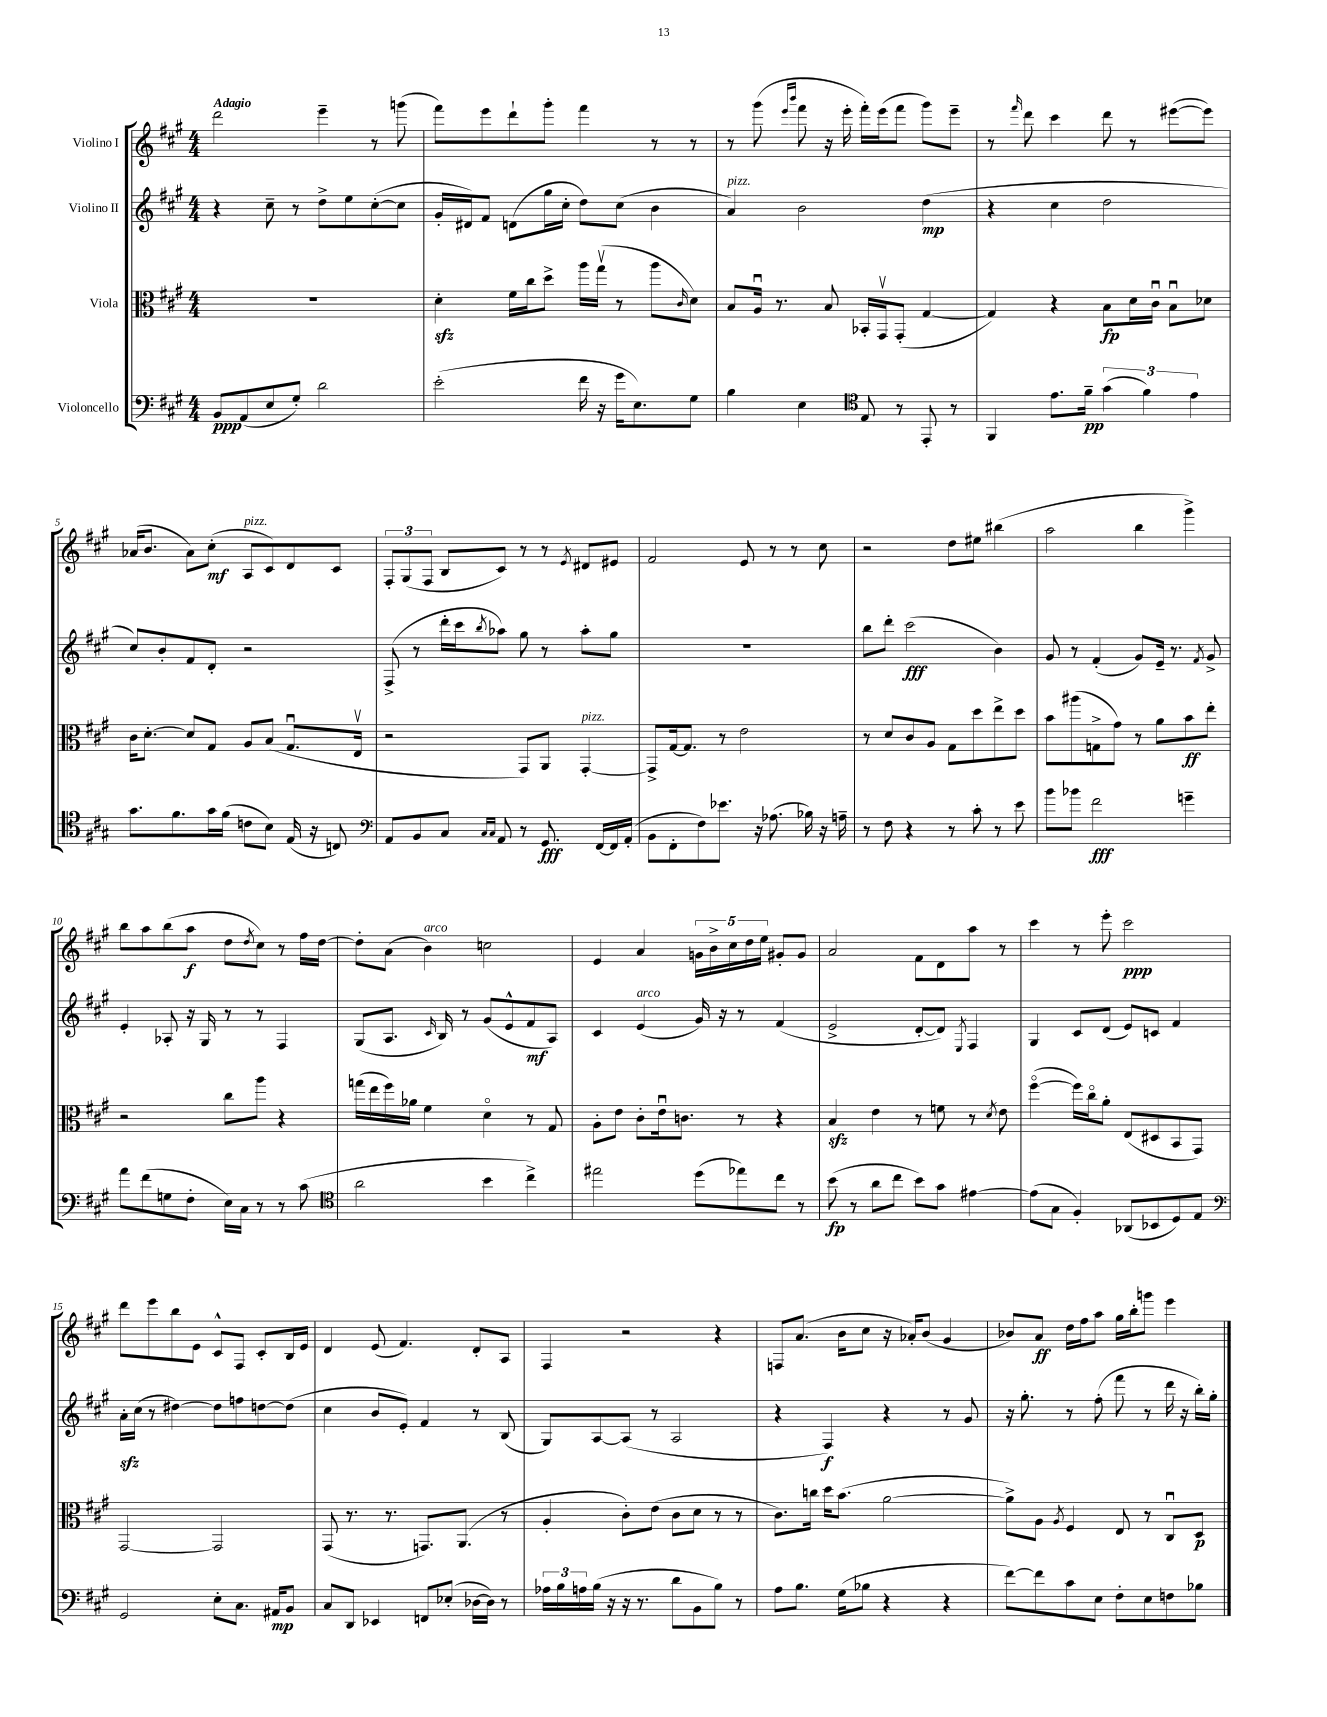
<<
\new StaffGroup <<
\new Staff = "s0" \with { instrumentName = "Violino I" } {
    \clef treble \key a \major \numericTimeSignature \time 4/4 \tempo "Adagio"
    d'''2 e'''4-- r8 g'''8( |
    fis'''8) e'''8 d'''8-! gis'''8-. fis'''4 r8 r8 |
    r8 gis'''8( \grace { e'''16 b'''16 } fis'''8 r16 e'''16-. fis'''16-.) e'''16( fis'''8 gis'''8) e'''8-- |
    r8 \grace { fis'''16 } d'''8 cis'''4 d'''8 r8 eis'''8~( eis'''8) |
    aes'16( b'8. aes'8) cis''8-.\mf( a8^\markup { \italic "pizz." } cis'8) d'8 cis'8 |
    \tuplet 3/2 { fis8-. gis8( fis8 } b8 cis'8) r8 r8 \acciaccatura { e'8 } dis'8 eis'8 |
    fis'2 e'8 r8 r8 cis''8 |
    r2 d''8 eis''8 bis''4( |
    a''2 b''4 gis'''4->) |
    b''8 a''8 b''8( a''8\f d''8 \acciaccatura { d''8 } cis''8) r8 fis''16 d''16~ |
    d''8-. a'8( b'4^\markup { \italic "arco" }) c''2 |
    e'4 a'4 \tuplet 5/4 { g'16 b'16-> cis''16 d''16 e''16 } gis'8-. gis'8 |
    a'2 fis'8 d'8 a''8 r8 |
    cis'''4 r8 e'''8-. cis'''2\ppp |
    d'''8 e'''8 b''8 e'8 cis'8-^ fis8 cis'8-. b16 e'16 |
    d'4 e'8( fis'4.) d'8-. a8 |
    fis4 r2 r4 |
    f8 a'8.( b'16 cis''8 r16 aes'16-.) b'8( gis'4 |
    bes'8) a'8\ff d''16 fis''16 a''8 gis''16 b''16-. g'''8 e'''4 \bar "|." |
}
\new Staff = "s1" \with { instrumentName = "Violino II" } {
    \clef treble \key a \major \numericTimeSignature \time 4/4
    r4 cis''8-- r8 d''8-> e''8 cis''8~-.( cis''8 |
    gis'16-. dis'16) fis'8 d'8( gis''16 cis''16-. d''8) cis''8( b'4 |
    a'4^\markup { \italic "pizz." }) b'2 d''4\mp( |
    r4 cis''4 d''2 |
    cis''8) b'8-. fis'8 d'8-. r2 |
    fis8->( r8 d'''16-. cis'''16 \acciaccatura { b''8 } aes''8) gis''8 r8 aes''8-. gis''8 |
    R1 |
    b''8 d'''8-. cis'''2\fff( b'4) |
    gis'8 r8 fis'4-.( gis'8) e'16-- r8. \acciaccatura { fis'8 } gis'8-> |
    e'4-. aes8-. r16 gis16 r8 r8 fis4 |
    gis8( a8. \grace { cis'16 } b16) r8 gis'8( e'8-^ fis'8\mf a8) |
    cis'4 e'4^\markup { \italic "arco" }( gis'16) r16 r8 fis'4( |
    e'2-> d'8~-. d'8) \acciaccatura { e8 } fis4 |
    gis4 cis'8 d'8( e'8) c'8 fis'4 |
    a'16-.\sfz cis''16( r8 dis''4~) dis''8 f''8 d''8~ d''8( |
    cis''4 b'8 e'8-.) fis'4 r8 b8( |
    gis8) a8~ a8( r8 a2 |
    r4 fis4\f) r4 r8 gis'8 |
    r16 gis''8.-. r8 fis''8-.( fis'''8 r8 d'''16 r16 b''16-.) gis''16-. \bar "|." |
}
\new Staff = "s2" \with { instrumentName = "Viola" } {
    \clef alto \key a \major \numericTimeSignature \time 4/4
    R1 |
    d'4-.\sfz fis'16 cis''16 d''8-> a''16 gis''16\upbow( r8 a''8 \grace { cis'16 } d'8) |
    b8 a16\downbow r8. b8 bes,16-. gis,16\upbow gis,8-.( gis4~ |
    gis4) r4 b8\fp d'16 cis'16\downbow b8\downbow des'8 |
    cis'16 d'8.~-. d'8 gis8 a8 b8( gis8.\downbow e16\upbow |
    r2 gis,8) a,8 gis,4~-.^\markup { \italic "pizz." } |
    gis,8-> gis16~ gis8. r8 e'2 |
    r8 d'8 cis'8 a8 gis8 d''8 e''8-> d''8 |
    b'8 ais''8( g8-> gis'8) r8 a'8 b'8\ff e''8-. |
    r2 cis''8 a''8 r4 |
    g''16( e''16 fis''16) aes'16 fis'4 d'4\flageolet r8 gis8 |
    a8-. e'8 cis'8-. e'16\downbow c'8. r8 r4 |
    b4\sfz e'4 r8 f'8 r8 \acciaccatura { d'8 } e'8 |
    fis''4~\flageolet( fis''16) cis''16\flageolet a'8-. e8( dis8 b,8 gis,8) |
    gis,2~ gis,2 |
    gis,8( r8. r8. g,8.) a,8.( r8 |
    a4-. cis'8-.) e'8( cis'8 d'8 r8 r8 |
    cis'8.) c''16 d''16 b'8.( a'2~ |
    a'8->) a8 \acciaccatura { a8 } fis4 e8 r8 cis8\downbow d8\p \bar "|." |
}
\new Staff = "s3" \with { instrumentName = "Violoncello" } {
    \clef bass \key a \major \numericTimeSignature \time 4/4
    b,8\ppp a,8( e8 gis8-.) d'2 |
    e'2-.( fis'16 r16 gis'16 e8.) gis8 |
    b4 e4 \clef tenor e8 r8 e,8-. r8 |
    fis,4 e'8. fis'16--\pp \tuplet 3/2 { gis'4( fis'4) e'4 } |
    gis'8. fis'8. gis'16 fis'16( c'8 b8) e16( r16 c8) |
    \clef bass a,8 b,8 cis8 \grace { cis16 cis16 } a,8 r8 gis,8.\fff fis,16~ fis,16 a,16-.( |
    b,8 fis,8-. fis8) ees'8. r16 aes8.( bes16) r16 a16-- |
    r8 fis8 r4 r8 cis'8-. r8 e'8 |
    b'8 bes'8 fis'2\fff g'4-- |
    a'8 fis'8( g8 fis8-. e16) cis16 r8 r8 cis'8( |
    \clef tenor a'2 b'4 cis''4->) |
    eis''2 d''8( ees''8) cis''8 r8 |
    b'8\fp( r8 a'8 cis''8 b'8) gis'8 eis'4~ |
    eis'8( gis8 fis4-.) aes,8( bes,8 d8) e8 |
    \clef bass gis,2 e8-. cis8. ais,16\mp b,8 |
    cis8 d,8 ees,4 f,8 ees8-.( des16~ des16) r8 |
    \tuplet 3/2 { aes16 b16 a16 } b16( r16 r16 r8. d'8 b,8 b8) r8 |
    a8 b8. gis16( bes8 r4 r4 |
    fis'8~) fis'8 cis'8 e8 fis8-. e8 f8 bes8 \bar "|." |
}
>>
>>
